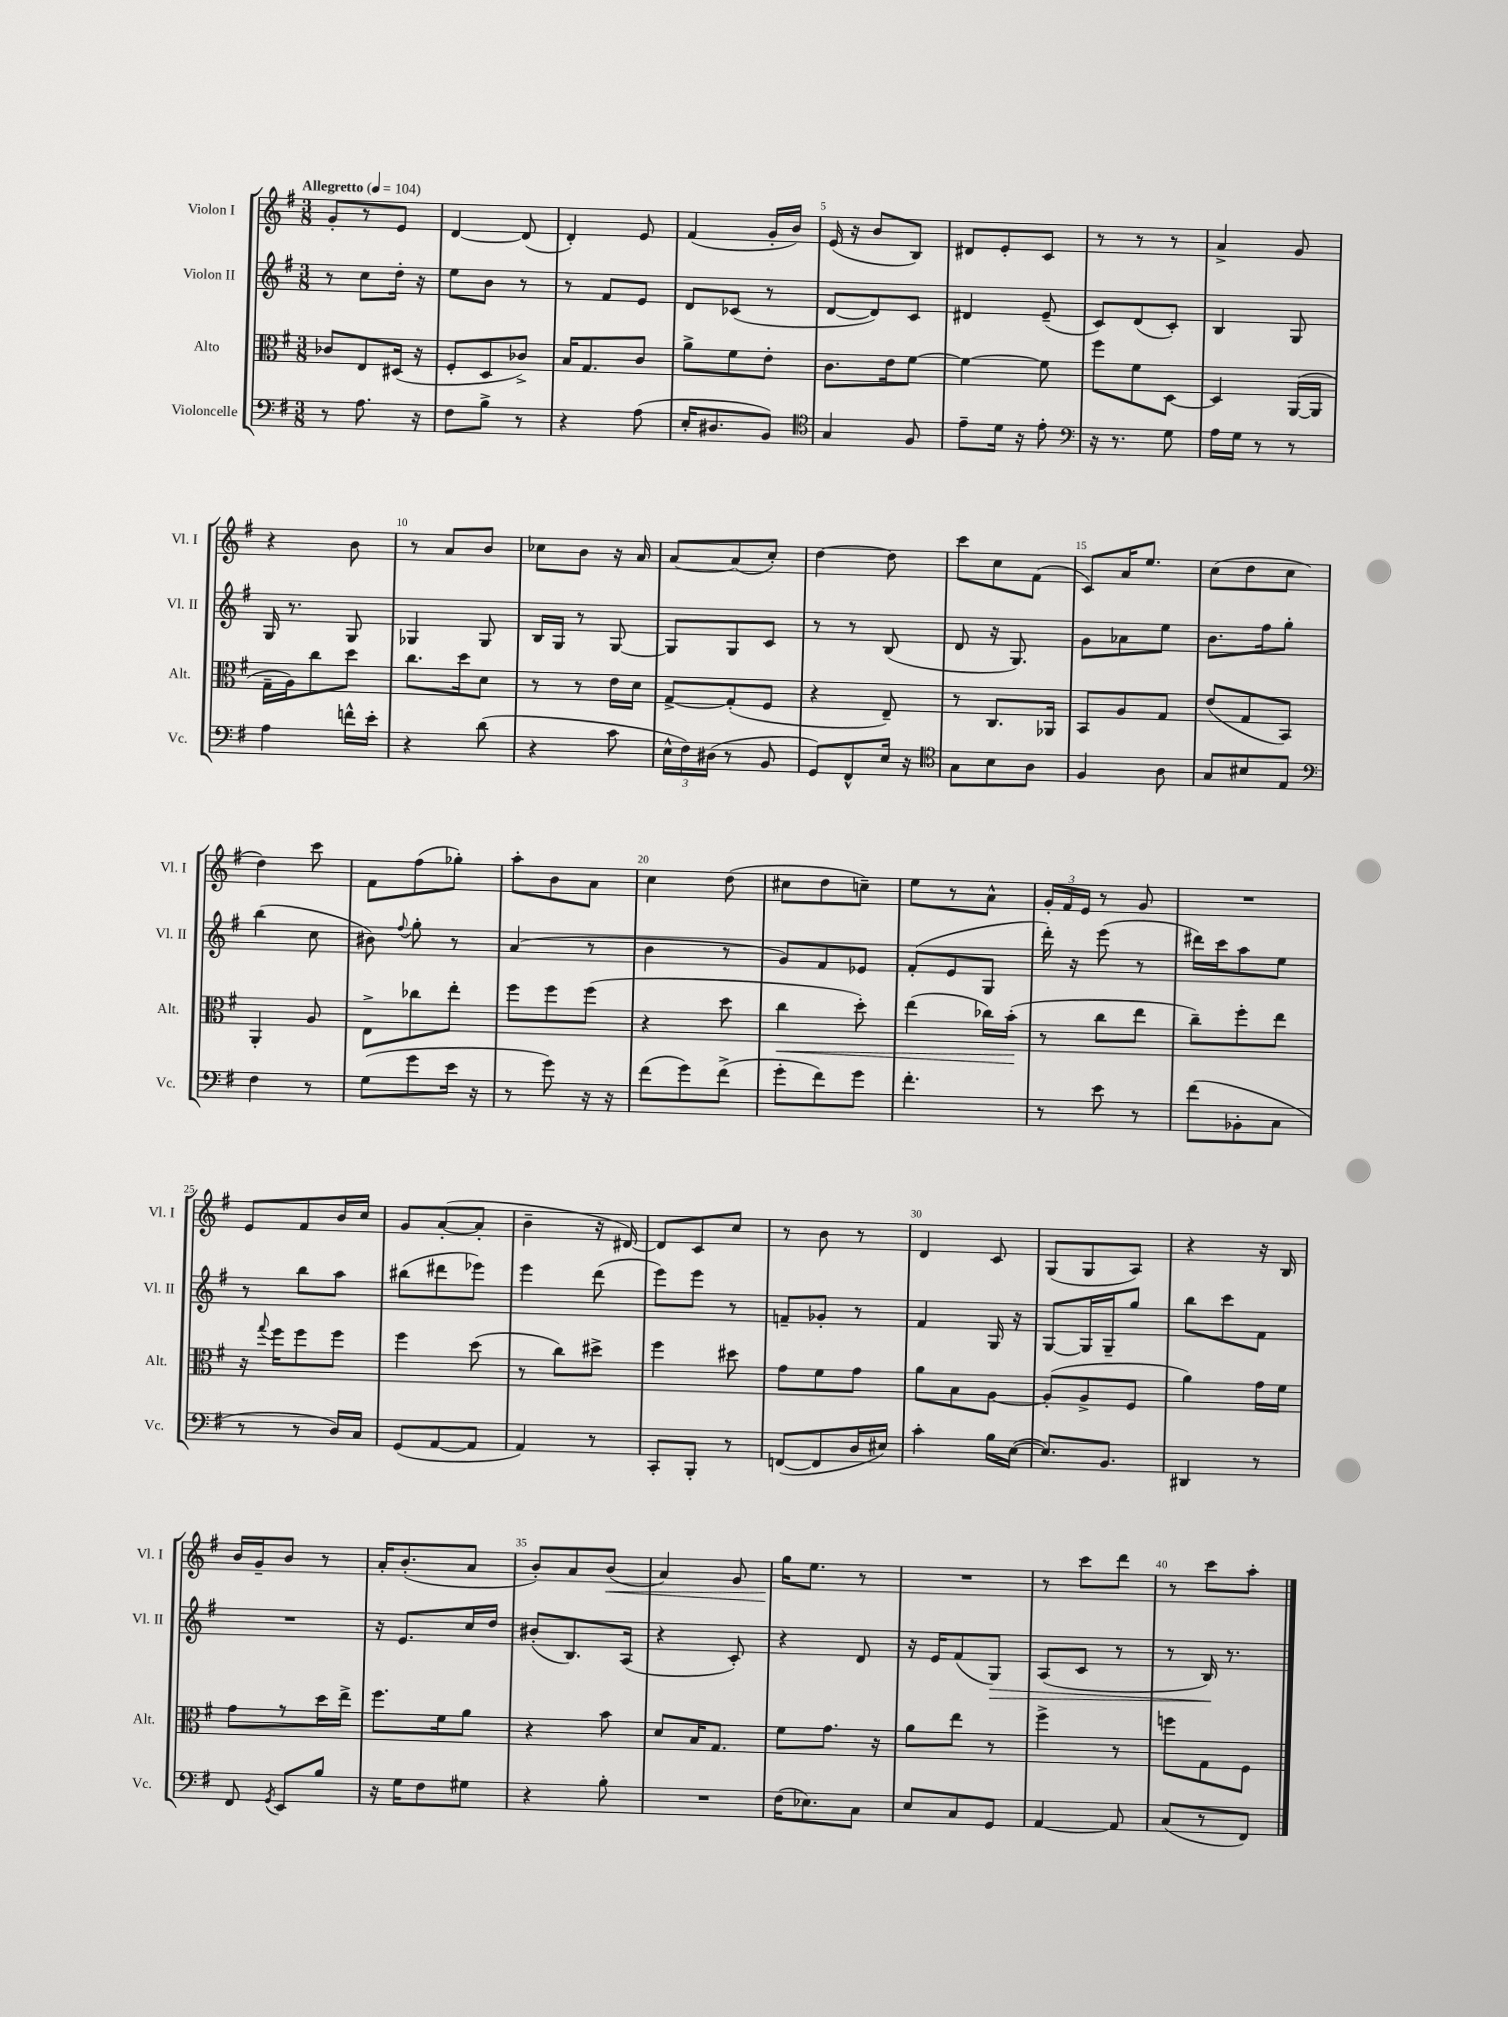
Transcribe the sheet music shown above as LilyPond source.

<<
\new StaffGroup <<
\new Staff = "s0" \with { instrumentName = "Violon I" shortInstrumentName = "Vl. I" } {
    \clef treble \key g \major \numericTimeSignature \time 3/8 \tempo "Allegretto" 4 = 104
    \autoBeamOff g'8[-. r8 e'8] |
    d'4~ d'8( |
    d'4-.) e'8 |
    fis'4( g'16[-. b'16]) |
    e'16( r16 b'8[ b8]) |
    dis'8[ e'8-. c'8] |
    r8 r8 r8 |
    a'4-> g'8 |
    r4 b'8 |
    r8 a'8[ b'8] |
    ces''8[ b'8] r16 a'16 |
    a'8[~ a'8( c''8]-.) |
    d''4~ d''8 |
    c'''8[ c''8 fis'8]( |
    c'8[) a'16 e''8.] |
    c''8[( d''8 c''8] |
    d''4) c'''8 |
    fis'8[ fis''8( ges''8]-.) |
    a''8[-. b'8 a'8] |
    c''4 d''8( |
    cis''8[ d''8 c''8]--) |
    e''8[ r8 a'8]-^ |
    \tuplet 3/2 { g'16[-. fis'16 e'16] } r8 g'8 |
    R4. |
    e'8[ fis'8 b'16 c''16] |
    g'8[ a'8~-.( a'8]-. |
    b'4-- r16 dis'16~) |
    dis'8[ c'8 c''8] |
    r8 b'8 r8 |
    d'4 c'8 |
    g8[( g8 a8]) |
    r4 r16 b16 |
    b'16[ g'16-- b'8] r8 |
    a'16[-. b'8.-.( a'8] |
    b'8[-.) a'8 b'8]\<( |
    a'4) g'8 |
    g''16[\! e''8.] r8 |
    R4. |
    r8 c'''8[ d'''8] |
    r8 c'''8[ a''8]-. \bar "|." |
}
\new Staff = "s1" \with { instrumentName = "Violon II" shortInstrumentName = "Vl. II" } {
    \clef treble \key g \major \numericTimeSignature \time 3/8
    \autoBeamOff r8 c''8[ d''16]-. r16 |
    e''8[ b'8] r8 |
    r8 fis'8[ e'8] |
    d'8[ ces'8]( r8 |
    d'8[~ d'8) c'8] |
    dis'4 e'8--( |
    c'8[) d'8( c'8]-.) |
    b4 g8 |
    g16 r8. g8 |
    ges4 ges8 |
    b16[ g16] r8 g8~ |
    g8[ g8 c'8] |
    r8 r8 b8( |
    d'8 r16 g8.) |
    g'8[ aes'8 e''8] |
    b'8.[ fis''16 g''8]-. |
    b''4( c''8 |
    bis'8) \appoggiatura { fis''8 } g''8-. r8 |
    a'4( r8 |
    b'4 r8 |
    g'8[) fis'8 ees'8] |
    fis'8[-.( e'8 g8] |
    d'''16-.) r16 e'''8( r8 |
    dis'''16[) c'''16 a''8 e''8] |
    r8 b''8[ a''8] |
    bis''8[( dis'''8 ees'''8]) |
    e'''4 d'''8( |
    e'''8[) e'''8] r8 |
    f'8[-- ges'8]-. r8 |
    fis'4 g16 r16 |
    g8[~ g16 g16-- g''8] |
    b''8[ c'''8 fis'8] |
    R4. |
    r16 e'8.[ c''16 d''16] |
    bis'8[-.( b8.) a16]( |
    r4 c'8-.) |
    r4 d'8 |
    r16 e'16[ fis'8( g8]\>) |
    a8[( c'8] r8 |
    r8 b16\!) r8. \bar "|." |
}
\new Staff = "s2" \with { instrumentName = "Alto" shortInstrumentName = "Alt." } {
    \clef alto \key g \major \numericTimeSignature \time 3/8
    \autoBeamOff ces'8[ e8 dis16]( r16 |
    fis8[-. d8 ces'8]->) |
    b16[ g8. c'8] |
    a'8[-> fis'8 e'8]-. |
    c'8.[ e'16 fis'8]~ |
    fis'4~ fis'8 |
    fis''8[ fis'8 d8]~ |
    d4 a,16[~( a,16] |
    g16[-- a16) c''8 d''8] |
    c''8.[ d''16 d'8] |
    r8 r8 e'16[ d'16] |
    g8[~-> g8-.( fis8] |
    r4 e8--) |
    r8 c8.[ aes,16] |
    b,8[ a8 g8] |
    e'8[( g8 b,8]) |
    a,4-. a8 |
    e8[-> ces''8 e''8]-. |
    fis''8[ fis''8 fis''8]( |
    r4 d''8 |
    c''4\< d''8-.) |
    e''4( ces''16[) b'16]-.\!( |
    r8 c''8[ e''8] |
    c''8[--) fis''8-. e''8] |
    r16 \appoggiatura { g''8 } fis''16[ fis''8 fis''8] |
    fis''4 d''8( |
    r8 c''8[) dis''8]-> |
    fis''4 dis''8 |
    g'8[ fis'8 g'8] |
    a'8[ b8 a8]~ |
    a8[-.( a8-> fis8] |
    a'4) g'16[ fis'16] |
    g'8[ r8 d''16 e''16]-> |
    fis''8.[ fis'16 a'8] |
    r4 b'8 |
    d'8[ b16 g8.] |
    fis'8[ g'8.] r16 |
    a'8[ e''8] r8 |
    fis''4-> r8 |
    f''8[ g8 fis8] \bar "|." |
}
\new Staff = "s3" \with { instrumentName = "Violoncelle" shortInstrumentName = "Vc." } {
    \clef bass \key g \major \numericTimeSignature \time 3/8
    \autoBeamOff r8 a8. r16 |
    fis8[ b8]-> r8 |
    r4 a8( |
    e16[-. dis8. b,8]) |
    \clef tenor g4 fis8 |
    e'8[-- d'16] r16 e'8-. |
    \clef bass r16 r8. g8 |
    a16[ g16] r8 r8 |
    a4 f'16[-^ e'16]-. |
    r4 d'8( |
    r4 c'8 |
    \tuplet 3/2 { e16[-^ fis16) dis16]( } r8 b,8 |
    g,8[) fis,8-^ e16] r16 |
    \clef tenor g8[ b8 a8] |
    fis4 a8 |
    g8[ bis8 e8] |
    \clef bass fis4 r8 |
    g8[( g'8 e'16] r16 |
    r8 g'8) r16 r16 |
    fis'8[( g'8) fis'8]->( |
    g'8[-. fis'8) g'8] |
    fis'4.-. |
    r8 e'8 r8 |
    fis'8[( bes,8-. c8] |
    r8 r8 d16[) c16] |
    g,8[( a,8~ a,8] |
    a,4) r8 |
    c,8[-. b,,8]-. r8 |
    f,8[~( f,8 d16 eis16]) |
    c'4-. b16[ e16]~( |
    e8.[) b,8.] |
    dis,4 r8 |
    fis,8 \acciaccatura { g,8 } e,8[ b8] |
    r16 g16[ fis8 gis8] |
    r4 b8-. |
    R4. |
    fis16[( ees8.) c8] |
    e8[ c8 g,8] |
    a,4~ a,8 |
    c8[( r8 fis,8]) \bar "|." |
}
>>
>>
\layout { \context { \Score \override BarNumber.break-visibility = ##(#f #t #t) barNumberVisibility = #(every-nth-bar-number-visible 5) } }
